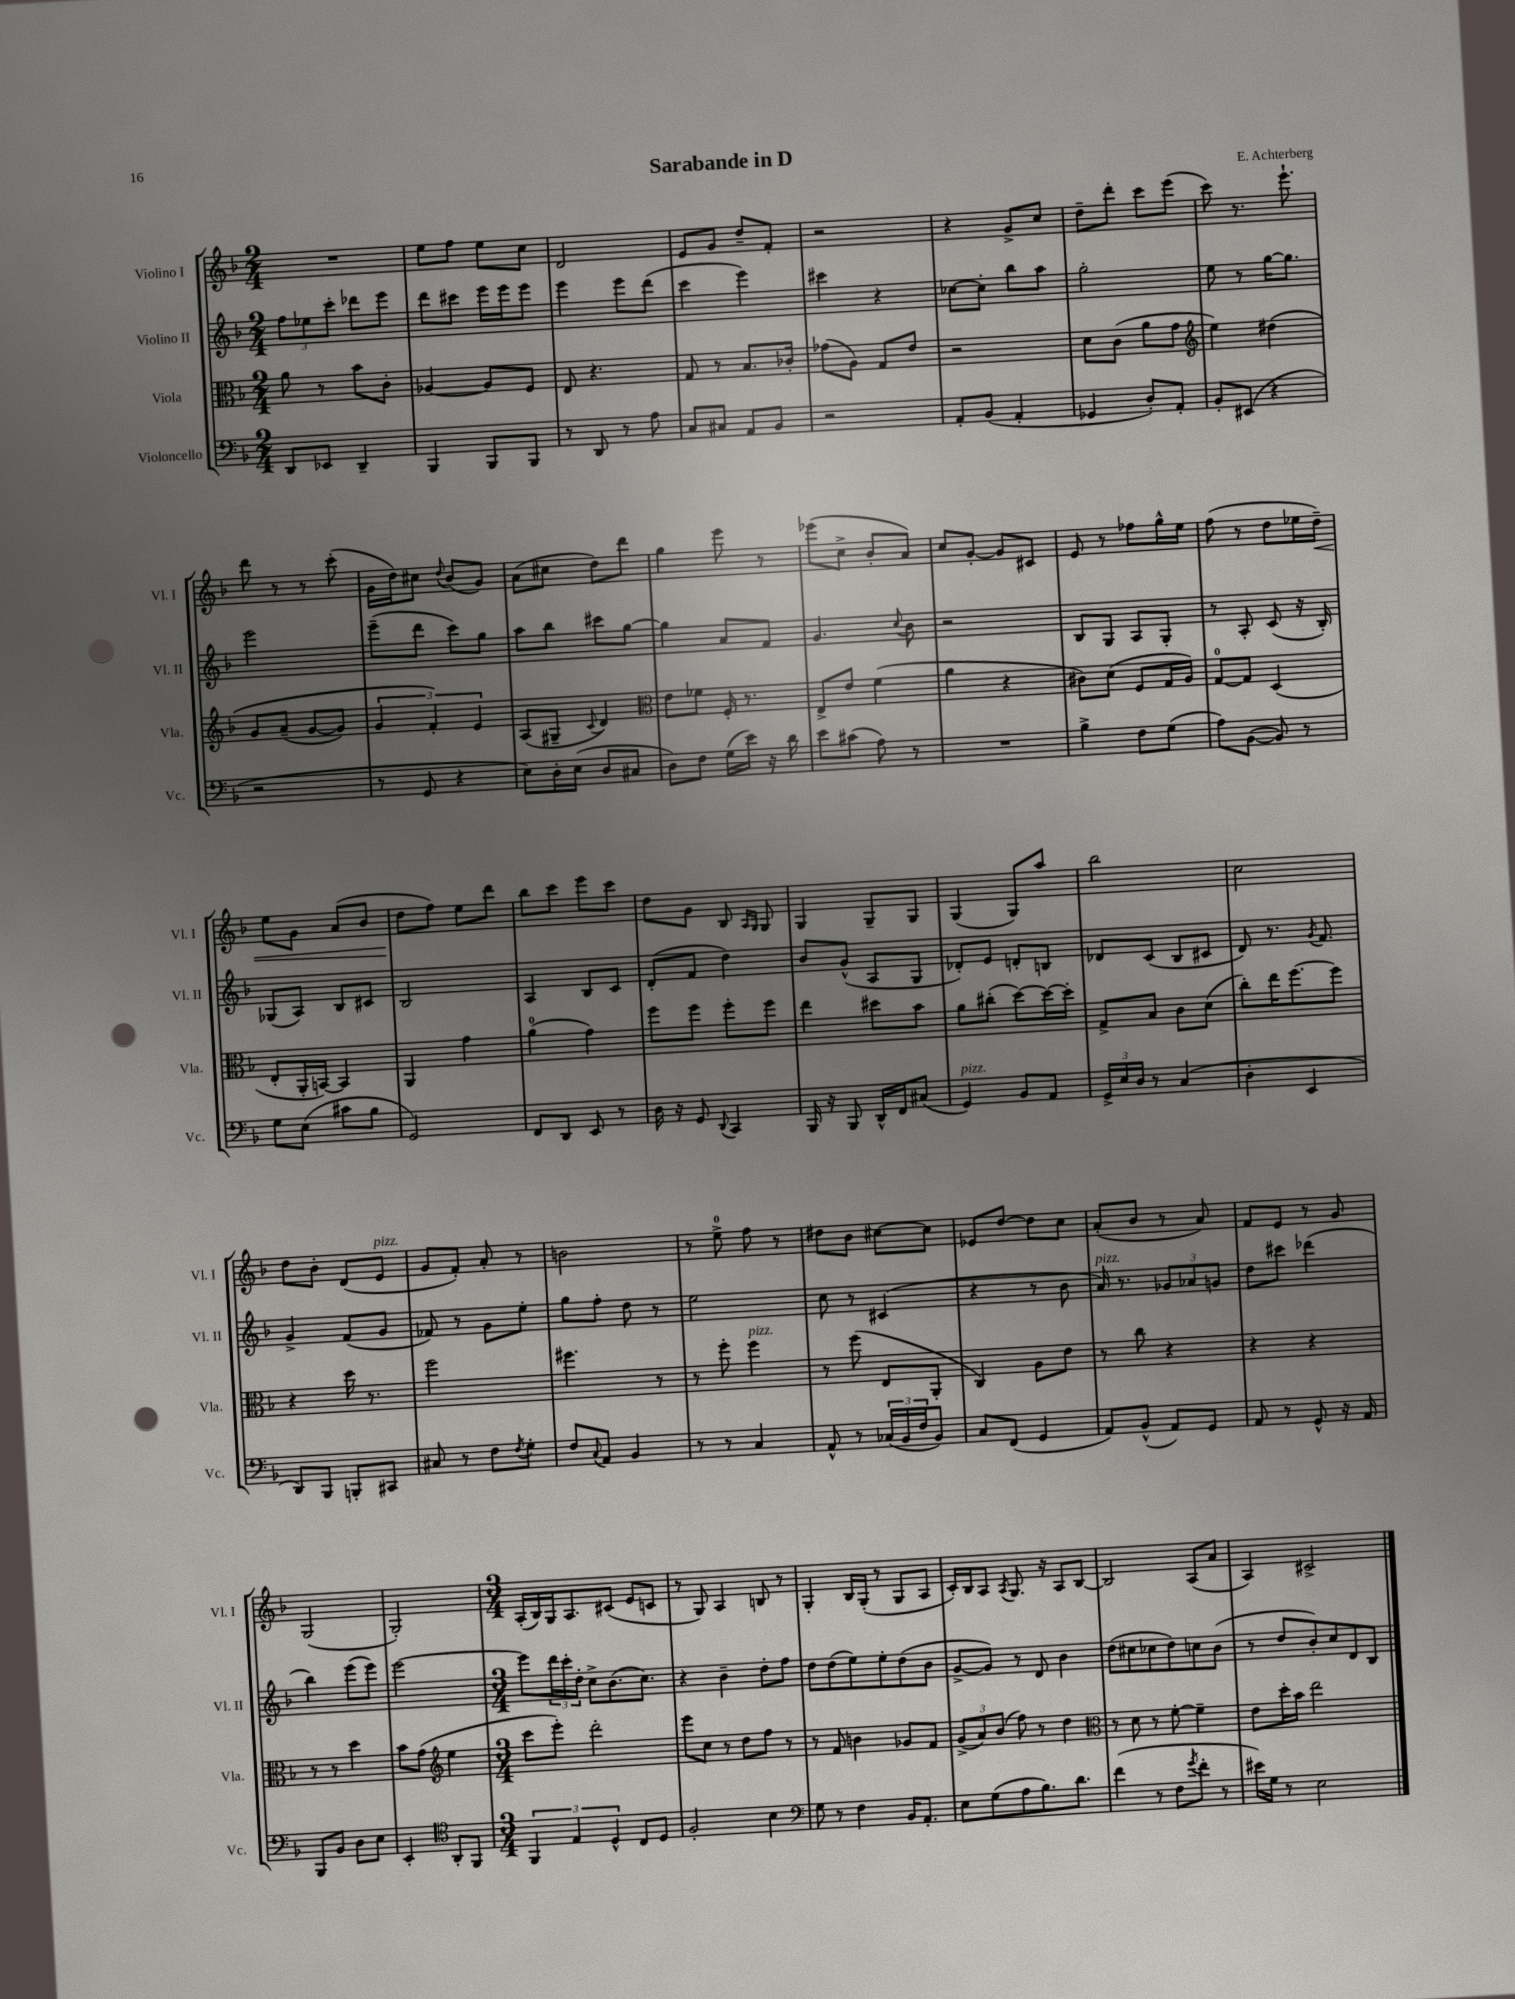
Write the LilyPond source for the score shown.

\header { title = "Sarabande in D" composer = "E. Achterberg" }
<<
\new StaffGroup <<
\new Staff = "s0" \with { instrumentName = "Violino I" shortInstrumentName = "Vl. I" } {
    \clef treble \key f \major \numericTimeSignature \time 2/4
    R2 |
    e''8 f''8 e''8 c''8 |
    d'2 |
    e'8 g'8 d''8-- f'8-. |
    r2 |
    r4 g'8-> c''8 |
    d''8-- d'''8-. c'''8 e'''8( |
    c'''8) r8. e'''8.-! |
    d'''8 r8 r8 c'''8-.( |
    g'16 d''16) cis''8 \appoggiatura { d''8 } bes'8( g'8) |
    a'8( cis''8 d''8) d'''8 |
    g''4 e'''8 r8 |
    ees'''8( c''8-> bes'8-. a'8) |
    c''8 g'8~-. g'8 cis'8 |
    e'8 r8 fes''8 g''16-^ e''16 |
    f''8( r8 d''8 ees''16 d''16--\<) |
    e''8 g'8 a'8( bes'8 |
    d''8\! f''8) e''8 d'''8 |
    bes''8 c'''8 e'''8 c'''8 |
    d''8 g'8 bes8 \grace { a16 g16 } g8 |
    g4 g8-- g8 |
    g4( g8) a''8 |
    bes''2 |
    c''2 |
    d''8 bes'8-. d'8( e'8^\markup { \italic "pizz." } |
    g'8 f'8-.) a'8-. r8 |
    b'2 |
    r8 e''8-0-> f''8 r8 |
    dis''8 bes'8 cis''8~ cis''8 |
    ees'8 d''8~ d''8 c''8 |
    a'8-.( bes'8 r8 a'8) |
    f'8 e'8 r8 g'8 |
    g2( |
    g2-.) |
    \numericTimeSignature \time 3/4 a16-.( bes16) g16 a8. cis'8( e'8 c'8 |
    r8 g8) a4 b8 r8 |
    g4-. bes16 g16-.( r8 g8 a8 |
    c'16-.) bes16 a8 \acciaccatura { a8 } g8. r16 a8 bes8~ |
    bes2 a8( a'8 |
    a4) cis'2-> \bar "|." |
}
\new Staff = "s1" \with { instrumentName = "Violino II" shortInstrumentName = "Vl. II" } {
    \clef treble \key f \major \numericTimeSignature \time 2/4
    \tuplet 3/2 { f''8 ees''8 c'''8-. } des'''8 e'''8 |
    d'''8 cis'''8 e'''16 e'''16 e'''8 |
    e'''4 e'''8 d'''8( |
    c'''4 e'''4) |
    cis'''4 r4 |
    ces''8~ ces''8-. bes''8 a''8 |
    g''2-. |
    e''8 r8 g''16~ g''8. |
    e'''2 |
    e'''8--( d'''8 c'''8) g''8 |
    a''8 bes''8 cis'''8 g''8~ |
    g''4 a'8 f'8 |
    g'4. \appoggiatura { c''8 } bes'8 |
    r2 |
    bes8 g8 a8 g8-. |
    r8 a8-. c'8( r16 bes16-.) |
    ges8( a8) bes8 cis'8 |
    bes2 |
    a4 bes8 c'8 |
    d'8-.( f'8 d''4) |
    bes'8 g'8-^( a8 g8 |
    des'8-.) e'8 d'8-. b8 |
    des'8 c'8( bes8 cis'8 |
    d'8) r8. \acciaccatura { g'8 } f'8. |
    g'4-> f'8( g'8 |
    fes'8) r8 g'8 e''8-. |
    g''8 f''8-. d''8 r8 |
    e''2 |
    c''8 r8 cis'4( |
    r4 r8 bes'8 |
    a'16^\markup { \italic "pizz." }) r8. \tuplet 3/2 { ges'8 aes'8 g'8 } |
    d''8 cis'''8 des'''4( |
    bes''4) e'''8( e'''8) |
    e'''2~ |
    \numericTimeSignature \time 3/4 e'''8 \tuplet 3/2 { d'''16 c'''16-. d''16-. } c''8-> bes'8.( c''8.) |
    r4 bes'4-- d''8-. f''8 |
    d''8 d''8( e''8) e''8-. d''8( bes'8 |
    g'8~-> g'8) r8 d'8 bes'4 |
    d''8( cis''8 ces''8 d''8) c''8 bes'8( |
    r8 d''8 bes'8-.) c''8 d'8 bes8 \bar "|." |
}
\new Staff = "s2" \with { instrumentName = "Viola" shortInstrumentName = "Vla." } {
    \clef alto \key f \major \numericTimeSignature \time 2/4
    a'8 r8 bes'8 c'8-. |
    aes4~ aes8 f8 |
    e8 r4. |
    g8 r8 bes8. ces'16-. |
    ges'8( a8) g8 e'8 |
    r2 |
    d'8 c'8( a'8 g'8 |
    \clef treble e''4) dis''4\( |
    g'8 a'8--( g'8~ g'8) |
    \tuplet 3/2 { g'4 f'4-.\) e'4 } |
    a8( gis8-- \appoggiatura { c'8 } d'4) |
    \clef alto e'8 fes'8 f16-. r8. |
    e8-> e'8 f'4( |
    a'4 r4 |
    cis'8) d'8( f8 g16 a16) |
    g8-0~ g8 d4( |
    e8-. a,16-. b,16~) b,4 |
    a,4 g'4 |
    a'4-0( g'4) |
    f''8 f''8 f''8-. f''8 |
    e''4 dis''8 bes'8 |
    a'8 cis''8-.( d''8~) d''16~ d''16-. |
    g8-> bes8 c'8 d'8( |
    c''8-.) e''16 f''8.~ f''8 |
    r4 d''16 r8. |
    f''2 |
    fis''4. r8 |
    r8 f''8-. f''4^\markup { \italic "pizz." } |
    r8 f''8( e8 a,8-. |
    c4) a8 e'8 |
    r8 c''8 r4 |
    r4 r4 |
    r8 r8 d''4 |
    bes'8 g'8( \clef treble e''4 |
    \numericTimeSignature \time 3/4 c'''8 e'''8-.) d'''2-. |
    e'''8 c''8 r8 d''8 f''8 r8 |
    r8 f'8 b'4 ges'8 f'8 |
    \tuplet 3/2 { g'8->( a'8) bes'8( } f''8) r8 d''4 |
    \clef alto r8 d'8 r8 f'8~-. f'4-- |
    e'8 d''16-. bes'16 e''2 \bar "|." |
}
\new Staff = "s3" \with { instrumentName = "Violoncello" shortInstrumentName = "Vc." } {
    \clef bass \key f \major \numericTimeSignature \time 2/4
    d,8 ees,8 d,4-- |
    bes,,4 bes,,8 bes,,8 |
    r8 d,8 r8 a8 |
    c8 cis8 a,8 bes,8 |
    r2 |
    a,8-. bes,8( a,4-. |
    ges,4 d8-.) a,8-. |
    bes,8-. eis,8( r4 |
    r2 |
    r8 g,8 r4 |
    e8) d16-. e16( d8 cis8 |
    d8) f8 g16( e'16) r16 d'16 |
    e'8 cis'8( a8) r8 |
    R2 |
    bes4-> f8 g8( |
    a8) bes,8~( bes,8) r8 |
    g8 e8( cis'8 bes8 |
    g,2) |
    f,8 d,8 e,8 r8 |
    d16 r16 g,8 \appoggiatura { d,8 } c,4 |
    bes,,16 r16 bes,,8 d,16-^ f,16 cis8( |
    g,4^\markup { \italic "pizz." }) bes,8 a,8 |
    \tuplet 3/2 { g,16-> e16 d16 } r8 c4( |
    d4-. e,4 |
    d,8) bes,,8 b,,8-. cis,8 |
    cis8 r8 f8 \acciaccatura { f8 } g8-. |
    f8 \appoggiatura { c8 } a,8 bes,4 |
    r8 r8 c4 |
    a,8-^ r8 \tuplet 3/2 { ces16( bes,16 f16 } bes,8) |
    c8 f,8( g,4 |
    a,8) bes,8-^( a,8) g,8 |
    a,8 r8 g,8-^ r16 a,16 |
    bes,,8 bes,8 d8 e8 |
    e,4-. \clef tenor a,8-. f,8 |
    \numericTimeSignature \time 3/4 \tuplet 3/2 { f,4 e4 d4-^ } c8 d8 |
    f2-. bes4 |
    \clef bass g8 r8 f4 bes,16 a,8.-. |
    e8 g8( a8 bes8.) d'8. |
    f'4( r8 f8 \acciaccatura { g'8 } f'8-. r8 |
    eis'16) g16 r8 e2 \bar "|." |
}
>>
>>
\layout { \context { \Score \remove "Bar_number_engraver" } }
